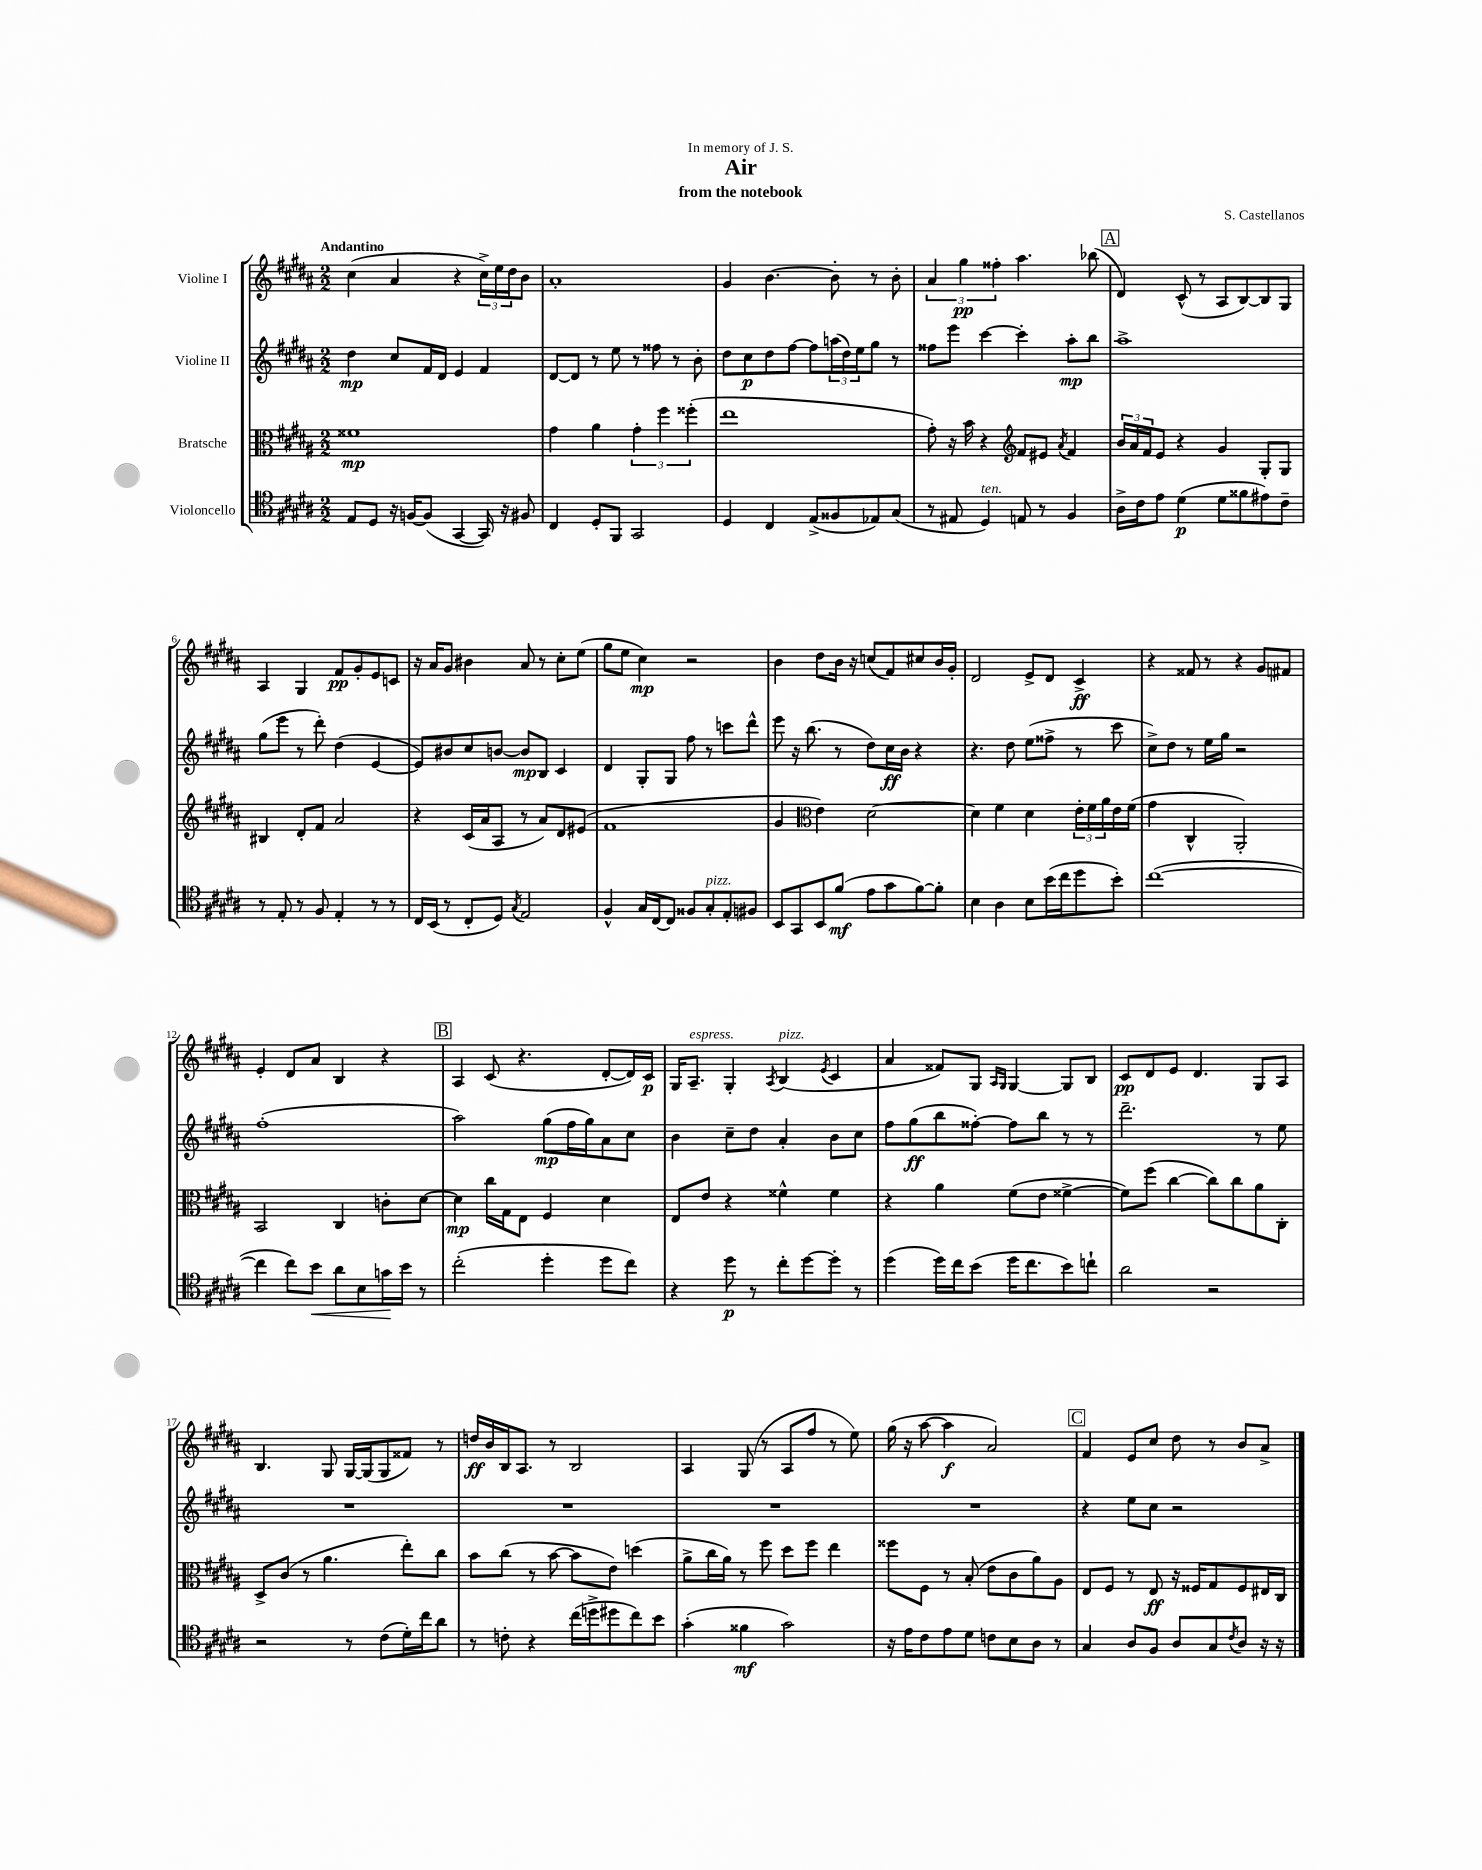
\header { title = "Air" composer = "S. Castellanos" subtitle = "from the notebook" dedication = "In memory of J. S." }
<<
\new StaffGroup <<
\new Staff = "s0" \with { instrumentName = "Violine I" } {
    \clef treble \key b \major \numericTimeSignature \time 2/2 \tempo "Andantino"
    cis''4( ais'4 r4 \tuplet 3/2 { cis''16->) e''16 dis''16 } b'8 |
    ais'1-. |
    gis'4 b'4.~ b'8-. r8 b'8-. |
    \tuplet 3/2 { ais'4 gis''4\pp fisis''4-. } ais''4. bes''8( |
    \mark \markup { \box "A" } dis'4) cis'8-^( r8 ais8 b8~) b8 gis8 |
    ais4 gis4 fis'8\pp gis'8-. e'8 c'8 |
    r16 ais'16 gis'8 bis'4 ais'8 r8 cis''8-. e''8( |
    gis''8 e''8 cis''4\mp) r2 |
    b'4 dis''8 b'16 r16 c''8( fis'8) cis''8 b'16 gis'16-. |
    dis'2 e'8-> dis'8 cis'4->\ff |
    r4 fisis'8 r8 r4 gis'8 fis'8 |
    e'4-. dis'8 ais'8 b4 r4 |
    \mark \markup { \box "B" } ais4 cis'8( r4. dis'8~-. dis'16) cis'16\p |
    gis16 ais8.--^\markup { \italic "espress." } gis4-. \acciaccatura { ais8 } b4^\markup { \italic "pizz." }( \acciaccatura { e'8 } cis'4 |
    ais'4 fisis'8) gis8 \grace { ais16 gis16 } gis4~ gis8 b8 |
    cis'8\pp dis'8 e'8 dis'4. gis8 ais8 |
    b4. gis8 gis16~ gis16( gis8 fisis'8) r8 |
    d''16\ff b'16 b16 ais8. r8 b2 |
    ais4 gis8( r8 ais8 fis''8 r8 e''8) |
    gis''16( r16 ais''8~ ais''4\f ais'2) |
    \mark \markup { \box "C" } fis'4 e'8 cis''8 dis''8 r8 b'8 ais'8-> \bar "|." |
}
\new Staff = "s1" \with { instrumentName = "Violine II" } {
    \clef treble \key b \major \numericTimeSignature \time 2/2
    dis''4\mp cis''8 fis'16 dis'16 e'4 fis'4 |
    dis'8~ dis'8 r8 e''8 r8 fisis''8 r8 b'8-. |
    dis''8 cis''8\p dis''8 fis''8~ fis''8 \tuplet 3/2 { a''16( dis''16) e''16 } gis''8 r8 |
    fisis''8 e'''8 cis'''4~ cis'''4-. ais''8-.\mp b''8 |
    \mark \markup { \box "A" } ais''1-> |
    gis''8( e'''8 r8 dis'''8-.) dis''4( e'4~ |
    e'8) bis'8 cis''8 b'8~ b'8\mp b8 cis'4 |
    dis'4 gis8-. gis8 fis''8 r8 c'''8 dis'''8-^ |
    e'''8 r16 b''8.( r8 dis''8) cis''16\ff b'16 r4 |
    r4. dis''8 e''8( fisis''8-> r8 cis'''8 |
    cis''8->) dis''8 r8 e''16 gis''16 r2 |
    fis''1-.( |
    \mark \markup { \box "B" } ais''2) gis''8\mp( fis''16 gis''16) ais'8 cis''8 |
    b'4 cis''8-- dis''8 ais'4-. b'8 cis''8 |
    fis''8 gis''8\ff( b''8 fisis''8~-.) fisis''8 b''8 r8 r8 |
    dis'''2.-- r8 e''8 |
    R1 |
    R1 |
    R1 |
    R1 |
    \mark \markup { \box "C" } r4 e''8 cis''8 r2 \bar "|." |
}
\new Staff = "s2" \with { instrumentName = "Bratsche" } {
    \clef alto \key b \major \numericTimeSignature \time 2/2
    fisis'1\mp |
    gis'4 ais'4 \tuplet 3/2 { gis'4-. fis''4 fisis''4-.( } |
    e''1 |
    gis'8-.) r16 b'16 r4 \clef treble fis'8 eis'8 \acciaccatura { ais'8 } fis'4 |
    \mark \markup { \box "A" } \tuplet 3/2 { b'16 ais'16 fis'16 } e'8 r4 gis'4 gis8-. gis8 |
    bis4 dis'8-. fis'8 ais'2 |
    r4 cis'16( ais'16 ais8 r8 ais'8) dis'8 eis'8( |
    fis'1 |
    gis'4 \clef alto e'4) dis'2~ |
    dis'4 fis'4 dis'4 \tuplet 3/2 { e'16-. fis'16 ais'16 } e'16 fis'16( |
    gis'4 cis4-^ ais,2-.) |
    b,2 cis4 c'8-. dis'8~ |
    \mark \markup { \box "B" } dis'4\mp cis''16 gis16 e8 fis4 dis'4 |
    e8 e'8 r4 fisis'4-^ fisis'4 |
    r4 ais'4 fis'8( e'8 fisis'4~-> |
    fisis'8) fis''8( cis''4~ cis''8) cis''8 ais'8 cis8-. |
    dis8-> cis'8( r8 ais'4. e''8-.) cis''8 |
    b'8 cis''8( r8 b'8~ b'8 e'8) d''4( |
    ais'8-> cis''16 ais'16) r8 fis''8 dis''8 fis''8 e''4 |
    fisis''8 fis8 r8 b8-.( e'8 cis'8 ais'8) ais8 |
    \mark \markup { \box "C" } e8 fis8 r8 e8\ff r16 fisis16 gis8 fisis8 eis16 cis16 \bar "|." |
}
\new Staff = "s3" \with { instrumentName = "Violoncello" } {
    \clef tenor \key b \major \numericTimeSignature \time 2/2
    e8 dis8 r16 f16~ f8( gis,4~ gis,16) r16 fis8 |
    cis4 dis8-. fis,8 gis,2 |
    dis4 cis4 e8->( fisis8 ees8) gis8( |
    r8 eis8 dis4^\markup { \italic "ten." }) e8 r8 fis4 |
    \mark \markup { \box "A" } ais16-> cis'16 e'8 dis'4\p( dis'8 fisis'8 eis'8) cis'8-- |
    r8 e8-. r8 fis8 e4-. r8 r8 |
    cis16 b,16( r8 cis8-. dis8) \acciaccatura { gis8 } e2 |
    fis4-^ gis16 cis16~ cis8 fisis8 gis8-.^\markup { \italic "pizz." } e8-. fis8 |
    b,8 gis,8 b,8 fis'8\mf( e'8 gis'8 fis'8~) fis'8-. |
    b4 ais4 b8 b'16( cis''16 dis''8 b'8-.) |
    cis''1~( |
    cis''4 cis''8) b'8\< ais'8 b8 g'16\! b'16 r8 |
    \mark \markup { \box "B" } cis''2-.( dis''4-. dis''8 cis''8) |
    r4 dis''8\p r8 cis''8-. dis''8~ dis''8-. r8 |
    dis''4( dis''16) cis''16 b'8( dis''16 cis''8. b'8) c''8-! |
    ais'2 r2 |
    r2 r8 cis'8( dis'16-.) cis''16 ais'8 |
    r8 c'8-. r4 cis''16( d''16-> dis''8 cis''8) b'8 |
    gis'4-.( fisis'4\mf gis'2) |
    r16 e'16 cis'8 e'8 dis'8 c'8 b8 ais8 r8 |
    \mark \markup { \box "C" } gis4 ais8 fis8 ais8 gis8 \acciaccatura { cis'8 } ais8 r16 r16 \bar "|." |
}
>>
>>
